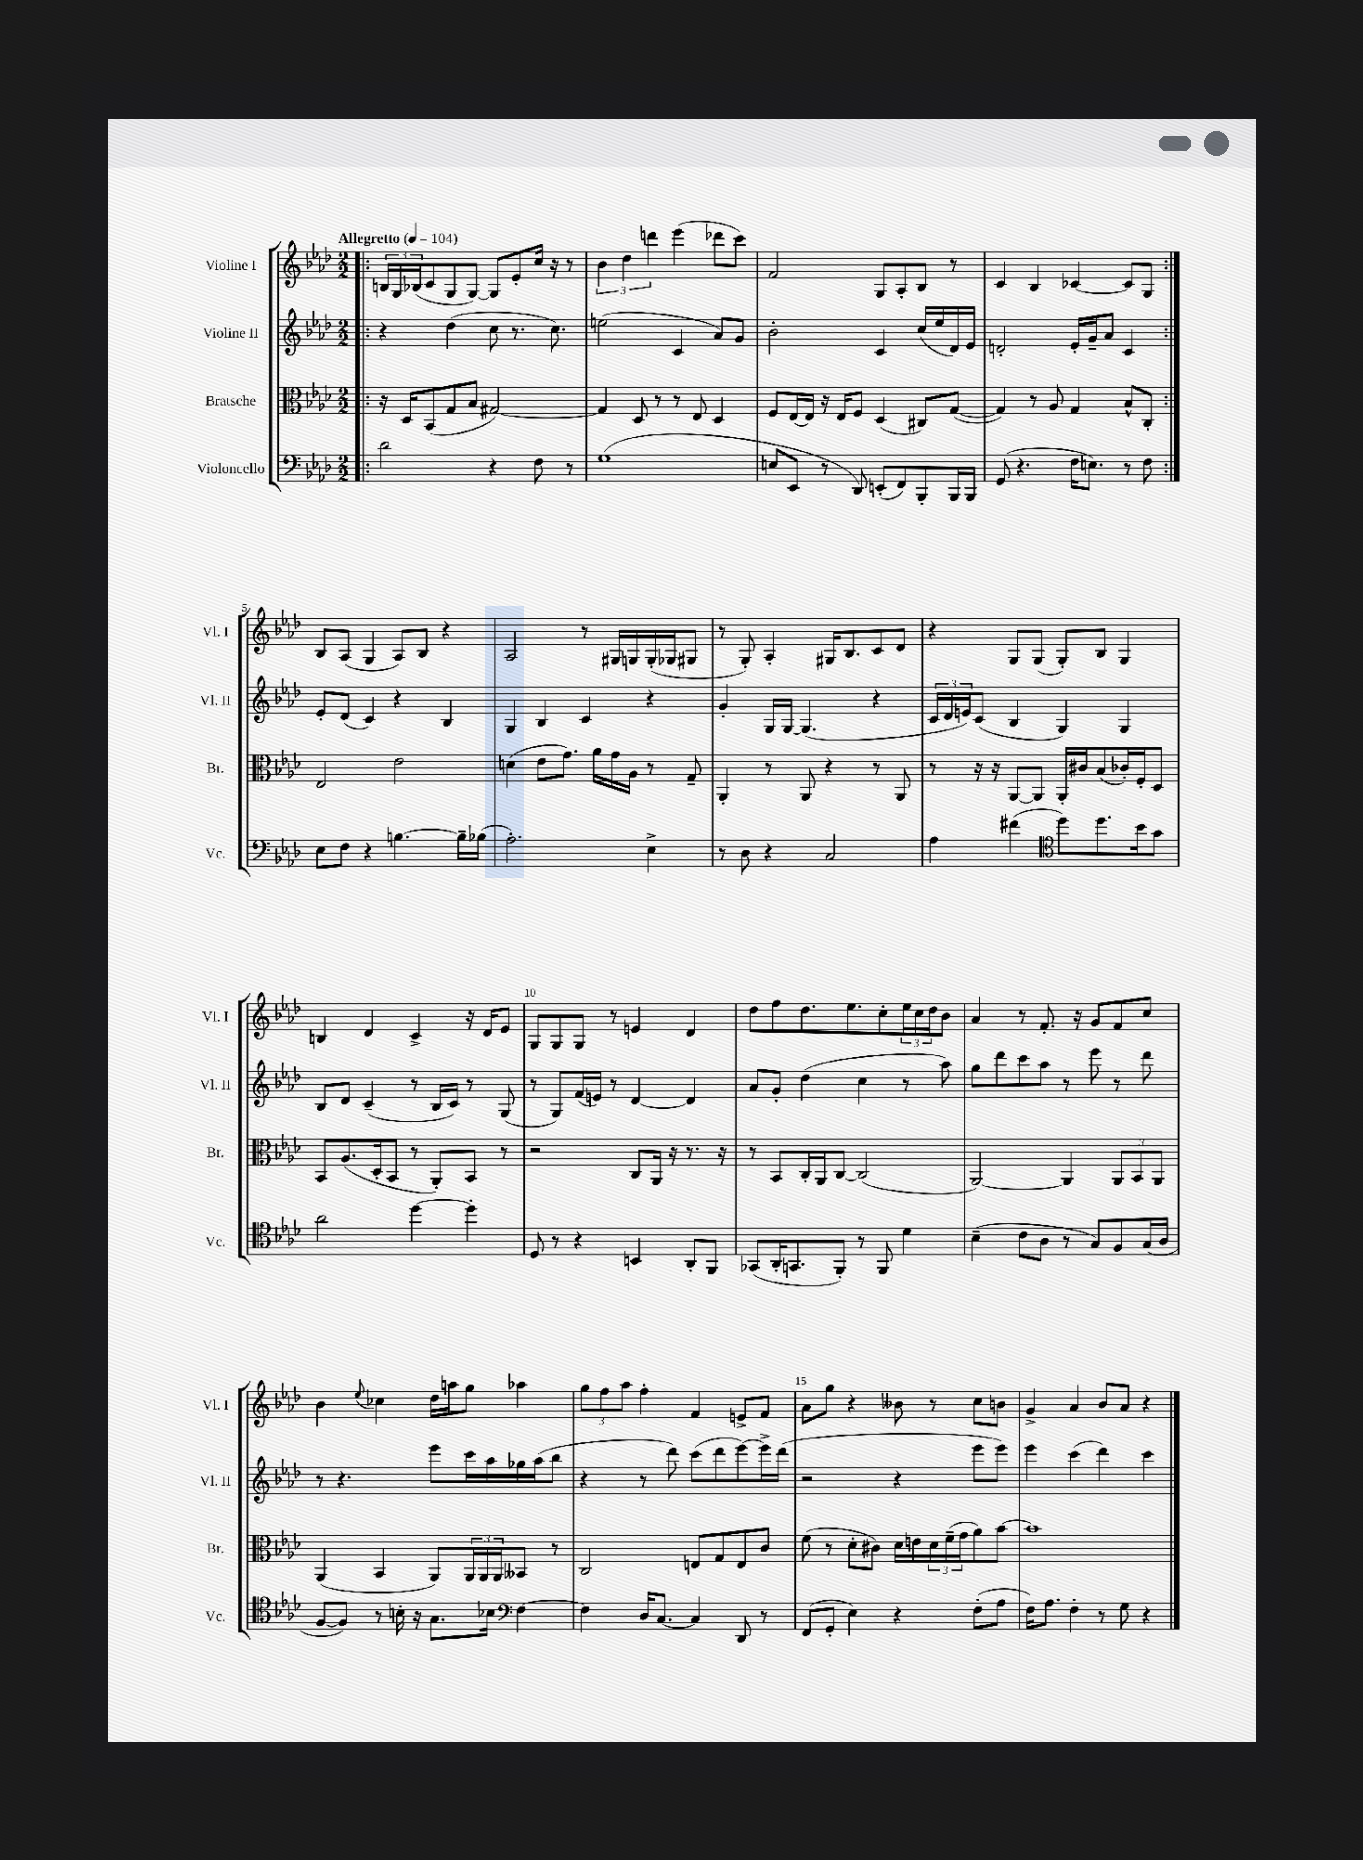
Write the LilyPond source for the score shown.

<<
\new StaffGroup <<
\new Staff = "s0" \with { instrumentName = "Violine I" shortInstrumentName = "Vl. I" } {
    \clef treble \key aes \major \numericTimeSignature \time 2/2 \tempo "Allegretto" 4 = 104
    \repeat volta 2 { \bar ".|:" \tuplet 3/2 { b16 g16 bes16( } c'8 g8 g8~) g8 ees'8-. c''16 r16 r8 |
    \tuplet 3/2 { bes'4 des''4 d'''4 } ees'''4( des'''8 c'''8) |
    f'2 g8 aes8-. bes8 r8 |
    c'4 bes4 ces'4~ ces'8 g8 | }
    bes8 aes8( g4 aes8) bes8 r4 |
    aes2 r8 gis16 g16 g16-.( ges16 gis8 |
    r8 g8-.) aes4-. gis16 bes8. c'8 des'8 |
    r4 g8 g8( g8-.) bes8 g4 |
    b4 des'4 c'4-> r16 des'16 ees'8 |
    g8 g8 g8 r8 e'4 des'4 |
    des''8 f''8 des''8. ees''8. c''8-. \tuplet 3/2 { ees''16 c''16 des''16 } bes'8 |
    aes'4 r8 f'8.-. r16 g'8 f'8 c''8 |
    bes'4 \appoggiatura { ees''8 } ces''4 des''16 a''16 g''8 aes''4 |
    \tuplet 3/2 { g''8 f''8 aes''8 } f''4-. f'4 e'8-> f'8 |
    aes'8 g''8 r4 beses'8 r8 c''8 b'8 |
    g'4-> aes'4 bes'8 aes'8 r4 \bar "|." |
}
\new Staff = "s1" \with { instrumentName = "Violine II" shortInstrumentName = "Vl. II" } {
    \clef treble \key aes \major \numericTimeSignature \time 2/2
    \repeat volta 2 { \bar ".|:" r4 des''4( c''8 r8. c''8.) |
    e''2( c'4 aes'8) g'8 |
    bes'2-. c'4 c''16( ees''16 des'16) ees'16 |
    d'2-. ees'16-. g'16-- aes'8 c'4 | }
    ees'8-. des'8( c'4) r4 bes4 |
    g4 bes4 c'4 r4 |
    g'4-. g16 g16~ g4.( r4 |
    \tuplet 3/2 { c'16 des'16 e'16) } c'8( bes4 g4) g4 |
    bes8 des'8 c'4--( r8 bes16 c'16) r8 g8( |
    r8 g8) f'16( e'16) r8 des'4~ des'4 |
    aes'8 g'8-. des''4( c''4 r8 aes''8) |
    g''8 des'''8 c'''8 aes''8 r8 ees'''8 r8 des'''8 |
    r8 r4. ees'''8 c'''16 aes''16 ges''16 aes''16( bes''8 |
    r4 r8 des'''8) c'''8( des'''8 ees'''8~) ees'''16-> des'''16( |
    r2 r4 ees'''8 ees'''8) |
    ees'''4 c'''4( des'''4) c'''4 \bar "|." |
}
\new Staff = "s2" \with { instrumentName = "Bratsche" shortInstrumentName = "Br." } {
    \clef alto \key aes \major \numericTimeSignature \time 2/2
    \repeat volta 2 { \bar ".|:" r16 des16 bes,8( g8 bes8 gis2~) |
    gis4 des8 r8 r8 ees8 des4 |
    f8 ees16~ ees16 r16 ees16 f8 des4( cis8) g8~( |
    g4) r8 aes8 g4 bes8-^ c8-. | }
    ees2 ees'2 |
    d'4( ees'8 g'8.) aes'16 g'16 aes16 r8 g8-- |
    aes,4-. r8 aes,8 r4 r8 aes,8 |
    r8 r16 r16 aes,8~ aes,8 aes,16-. cis'16 bes8( ces'16-.) f16-. des8 |
    bes,8 aes8.( des16-. bes,8 r8 aes,8-.) bes,8 r8 |
    r2 c8 aes,16 r16 r8. r16 |
    r8 bes,8 c16-. aes,16 c8~ c2( |
    aes,2~) aes,4 \tuplet 3/2 { aes,8 bes,8 aes,8 } |
    aes,4( bes,4 aes,8) \tuplet 3/2 { aes,16 aes,16 aes,16 } beses,8 r8 |
    c2 e8 g8 e8 c'8 |
    f'8( r8 des'8-. cis'8) des'16 e'16 \tuplet 3/2 { des'16 f'16--( g'16 } aes'8) bes'8~ |
    bes'1 \bar "|." |
}
\new Staff = "s3" \with { instrumentName = "Violoncello" shortInstrumentName = "Vc." } {
    \clef bass \key aes \major \numericTimeSignature \time 2/2
    \repeat volta 2 { \bar ".|:" des'2 r4 f8 r8 |
    g1( |
    e8 ees,8 r8 des,8) e,8-.( f,8) bes,,8-. bes,,16 bes,,16 |
    g,8( r4. f16 e8.) r8 f8 | }
    ees8 f8 r4 b4.~ b16-- bes16( |
    aes2.-.) ees4-> |
    r8 des8 r4 c2 |
    aes4 fis'4( \clef tenor des''8) des''8. bes'16 g'8 |
    aes'2 des''4~ des''4-. |
    des8 r8 r4 b,4 aes,8-. f,8 |
    ges,8( aes,16-. g,8. f,8-.) r8 f,8 des'4 |
    bes4--( c'8 aes8 r8 g8) f8 g16( aes16 |
    f8~ f8) r8 b16-. r16 g8. bes16 \clef bass f4~ |
    f4 des16 c8.~ c4 des,8 r8 |
    f,8( g,8-. ees4) r4 f8-.( aes8 |
    f16) aes8. f4-. r8 g8 r4 \bar "|." |
}
>>
>>
\layout { \context { \Score \override BarNumber.break-visibility = ##(#f #t #t) barNumberVisibility = #(every-nth-bar-number-visible 5) } }
